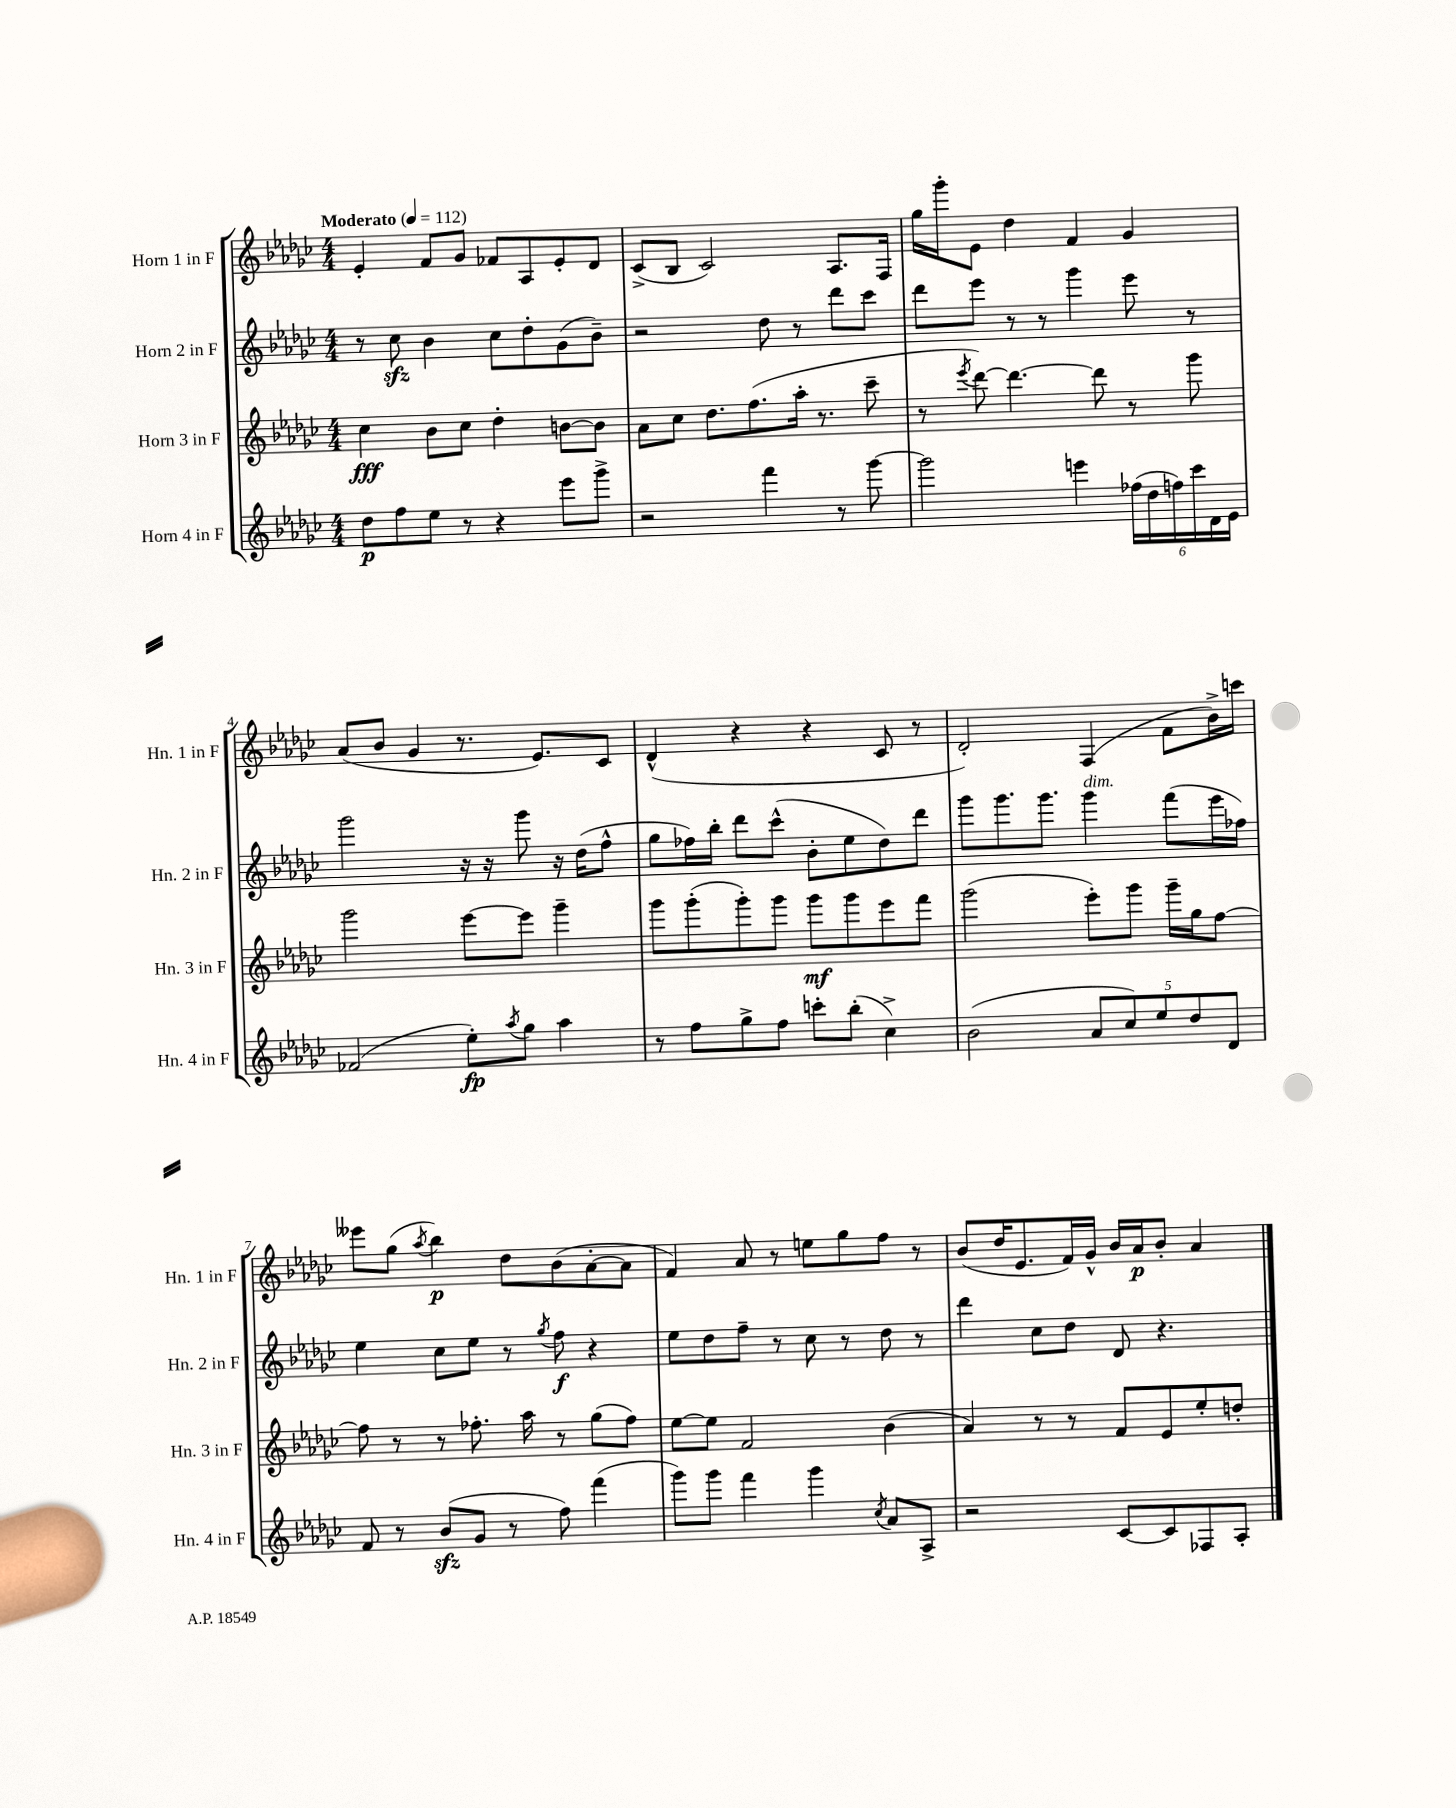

**kern	**kern	**kern	**kern
*staff4	*staff3	*staff2	*staff1
*clefG2	*clefG2	*clefG2	*clefG2
*k[b-e-a-d-g-c-]	*k[b-e-a-d-g-c-]	*k[b-e-a-d-g-c-]	*k[b-e-a-d-g-c-]
*M4/4	*M4/4	*M4/4	*M4/4
*MM112	*MM112	*MM112	*MM112
8dd-	4cc-	8r	4e-'
8ff	.	8cc-	.
8ee-	8b-	4b-	8f
8r	8cc-	.	8g-
4r	4dd-'	8cc-	8f-
.	.	8dd-'	8A-
8eee-	[8b	(8g-	8e-'
8ggg-^	8b]	8b-~)	8d-
=	=	=	=
2r	8a-	2r	(8c-^
.	8cc-	.	8B-
.	8.dd-	.	2c-)
.	(8.ff	.	.
4fff	.	8dd-	.
.	16aa-'	8r	.
.	8.r	.	.
8r	.	8ddd-	8.A-
[8ggg-	8ccc-~	8ccc-	.
.	.	.	16F
=	=	=	=
2ggg-]	8r	8ddd-	16gg-
.	.	.	16ggg-'
.	8qeee-	.	.
.	[8ddd-)	8eee-	8e-
.	4.ddd-_	8r	4dd-
.	.	8r	.
4eee	.	4ggg-	4f
.	8ddd-]	.	.
(24ff-	8r	8eee-	4g-
24dd-	.	.	.
24ff)	.	.	.
24ccc-	8ggg-	8r	.
24d-	.	.	.
24e-	.	.	.
=	=	=	=
(2f-	2ggg-	2ggg-	(8a-
.	.	.	8b-
.	.	.	4g-
8ee-')	[8eee-	16r	8.r
.	.	16r	.
8qaa-	.	.	.
8gg-	8eee-]	8ggg-	.
.	.	.	8.e-)
4aa-	4ggg-~	16r	.
.	.	(16dd-	.
.	.	8ff^^	8c-
=	=	=	=
8r	8ggg-	8gg-	(4d-^^
8ff	(8ggg-'	16ff-)	.
.	.	16bb-'	.
8gg-^	8ggg-')	8ddd-	4r
8ff	8ggg-	(8ccc-^^	.
8ccc'	8ggg-	8b-'	4r
(8bb-'	8ggg-	8ee-	.
4cc-^)	8eee-	8dd-)	8c-
.	8fff	8ddd-	8r
=	=	=	=
(2b-	(2ggg-	8ggg-	2d-')
.	.	8.ggg-	.
.	.	8.ggg-	.
10a-	8eee-')	4ggg-	(4F
10cc-)	.	.	.
.	8ggg-	.	.
10ee-	.	.	.
.	16ggg-~	(8fff	8f
10dd-	.	.	.
.	16gg-	.	.
.	[8ff	16eee-	16b-^)
10d-	.	.	.
.	.	16ff-)	16ccc
=	=	=	=
8f	8ff]	4ee-	8eee--
8r	8r	.	(8gg-
.	.	.	8qaa-
(8b-	8r	8cc-	4bb-)
8g-	8.ff-'	8ee-	.
8r	.	8r	8dd-
.	16aa-	.	.
.	.	8qgg-	.
8ff)	8r	8ff	(8b-
(4fff	(8gg-	4r	[8a-'
.	8ff-)	.	8a-]
=	=	=	=
8ggg-)	[8ee-	8ee-	4f)
8ggg-	8ee-]	8dd-	.
4fff	2f	8ff~	8a-
.	.	8r	8r
4ggg-	.	8cc-	8ee
.	.	8r	8gg-
8qcc-	.	.	.
8a-	(4b-	8dd-	8ff
8A-^	.	8r	8r
=	=	=	=
2r	4a-)	4ddd-	(8b-
.	.	.	16dd-
.	.	.	8.e-
.	8r	8cc-	.
.	8r	8dd-	16f)
.	.	.	16g-^^
[8c-	8f	8d-	16b-
.	.	.	16a-
8c-]	8e-	4.r	8b-'
8F-	8ee-'	.	4a-
8A-'	8dd'	.	.
==	==	==	==
*-	*-	*-	*-
